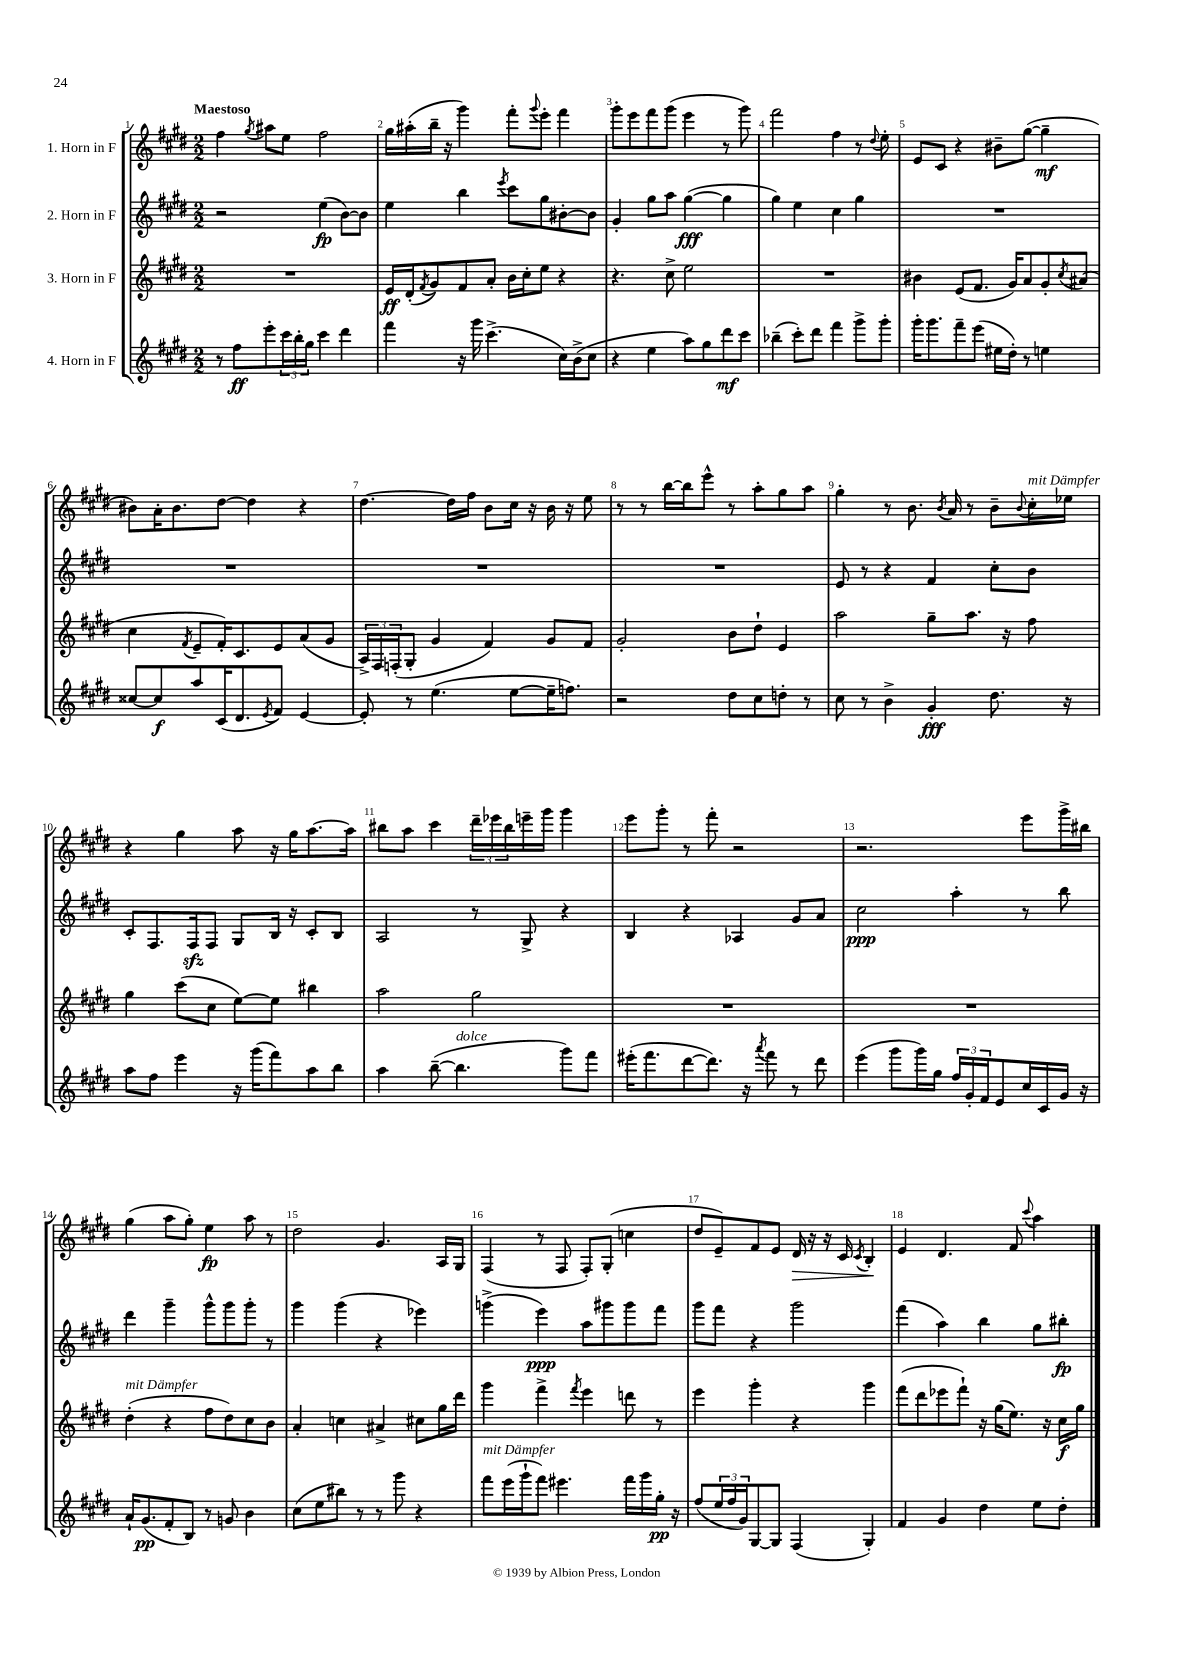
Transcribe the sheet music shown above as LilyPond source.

<<
\new StaffGroup <<
\new Staff = "s0" \with { instrumentName = "1. Horn in F" } {
    \clef treble \key e \major \numericTimeSignature \time 2/2 \tempo "Maestoso"
    fis''4 \acciaccatura { gis''8 } ais''8 e''8 fis''2 |
    gis''16 ais''16-.( b''16-- r16 gis'''4) fis'''8-. \appoggiatura { gis'''8 } e'''8-. fis'''4 |
    gis'''8-. e'''8 fis'''8 gis'''8( e'''4 r8 gis'''8) |
    fis'''2 fis''4 r8 \appoggiatura { dis''8 } e''8-. |
    e'8 cis'8 r4 bis'8-- gis''8~( gis''4--\mf |
    bis'8) a'16-. bis'8. dis''8~ dis''4 r4 |
    dis''4.~ dis''16 fis''16 b'8 cis''16 r16 b'16 r16 e''8 |
    r8 r8 b''16~ b''16 e'''8-^ r8 a''8-. gis''8 a''8 |
    gis''4-. r8 b'8. \acciaccatura { b'8 } a'16 r8 b'8-- \appoggiatura { b'8 } cis''16-.^\markup { \italic "mit Dämpfer" } ees''16 |
    r4 gis''4 a''8 r16 gis''16 a''8.~ a''16 |
    bis''8 a''8 cis'''4 \tuplet 3/2 { dis'''16-- ees'''16 bis''16 } e'''16-- gis'''16 gis'''4 |
    e'''8 gis'''8-. r8 fis'''8-. r2 |
    r2. e'''8 gis'''16-> bis''16 |
    gis''4( a''8 gis''8-.) e''4\fp a''8 r8 |
    dis''2 gis'4. a16 gis16 |
    fis4( r8 fis8 fis8-.) gis8-.( c''4 |
    dis''8 e'8--) fis'8 e'8 dis'16\> r16 r16 cis'16 \acciaccatura { cis'8 } b4-.\! |
    e'4 dis'4. fis'8 \appoggiatura { cis'''8 } a''4 \bar "|." |
}
\new Staff = "s1" \with { instrumentName = "2. Horn in F" } {
    \clef treble \key e \major \numericTimeSignature \time 2/2
    r2 e''4\fp( b'8~) b'8 |
    e''4 b''4 \acciaccatura { e'''8 } cis'''8 gis''8 bis'8~-. bis'8 |
    gis'4-. gis''8 a''8 gis''4~\fff( gis''4 |
    gis''4) e''4 cis''4 gis''4 |
    R1 |
    R1 |
    R1 |
    R1 |
    e'8 r8 r4 fis'4 cis''8-. b'8 |
    cis'8-. fis8. fis16\sfz fis8 gis8 b16 r16 cis'8-. b8 |
    a2 r8 gis8-> r4 |
    b4 r4 aes4 gis'8 a'8 |
    cis''2\ppp a''4-. r8 b''8 |
    dis'''4 gis'''4-- gis'''8-^ gis'''8 gis'''8-. r8 |
    gis'''4 gis'''4( r4 ees'''4) |
    g'''4->( e'''4\ppp) a''8 gis'''8 gis'''8 fis'''8 |
    gis'''8 fis'''8 r4 gis'''2 |
    fis'''4( a''4) b''4 gis''8 bis''8-.\fp \bar "|." |
}
\new Staff = "s2" \with { instrumentName = "3. Horn in F" } {
    \clef treble \key e \major \numericTimeSignature \time 2/2
    R1 |
    e'16\ff dis'16-.( \acciaccatura { fis'8 } gis'8) fis'8 a'8-. b'16 cis''16-. e''8 r4 |
    r4. cis''8-> e''2 |
    R1 |
    bis'4 e'8( fis'8. gis'16) a'8 gis'8-. \acciaccatura { cis''8 } ais'8( |
    cis''4 \acciaccatura { fis'8 } e'8-- fis'16-.) cis'8. e'8 a'8( gis'8 |
    \tuplet 3/2 { a16->) fis16 f16-.( } gis8-. gis'4 fis'4) gis'8 fis'8 |
    gis'2-. b'8 dis''8-! e'4 |
    a''2 gis''8-- a''8. r16 fis''8 |
    gis''4 cis'''8( cis''8 e''8~) e''8 bis''4 |
    a''2 gis''2 |
    R1 |
    R1 |
    dis''4-.^\markup { \italic "mit Dämpfer" }( r4 fis''8 dis''8) cis''8 b'8 |
    a'4-. c''4 ais'4-> cis''8 gis''16 dis'''16 |
    gis'''4 fis'''4-> \acciaccatura { fis'''8 } e'''4 d'''8 r8 |
    e'''4 gis'''4-. r4 gis'''4 |
    fis'''8( dis'''8 ees'''8 fis'''8-!) r16 gis''16( e''8.) r16 cis''16\f gis''16 \bar "|." |
}
\new Staff = "s3" \with { instrumentName = "4. Horn in F" } {
    \clef treble \key e \major \numericTimeSignature \time 2/2
    r8 fis''8\ff e'''8-. \tuplet 3/2 { cis'''16 b''16-. gis''16 } cis'''4 dis'''4 |
    fis'''4 r16 gis'''16 cis'''4.->( cis''16) b'16->( cis''8 |
    r4 e''4 a''8) gis''8 dis'''8\mf cis'''8 |
    bes''4--( cis'''8-.) dis'''8 fis'''4 gis'''8-> gis'''8-. |
    gis'''16-. gis'''8. fis'''8-- e'''8( eis''16 dis''16-.) r8 e''4 |
    cisis''8~ cisis''8\f a''8 cis'16( dis'8. \acciaccatura { e'8 } fis'8) e'4~ |
    e'8-. r8 e''4.( e''8~ e''16-- f''8.) |
    r2 dis''8 cis''8 d''8-. r8 |
    cis''8 r8 b'4-> gis'4-.\fff dis''8. r16 |
    a''8 fis''8 e'''4 r16 gis'''16( fis'''8) a''8 b''8 |
    a''4 b''8~--( b''4.^\markup { \italic "dolce" } gis'''8) fis'''8 |
    eis'''16-.( fis'''8. dis'''8~ dis'''8.) r16 \acciaccatura { a'''8 } fis'''8 r8 dis'''8 |
    e'''4( gis'''8 gis'''16) gis''16 \tuplet 3/2 { fis''16 gis'16-. fis'16 } e'8 cis''16 cis'16 gis'16 r16 |
    a'16-! gis'8.\pp( fis'8-. b8) r8 g'8 b'4 |
    cis''8( e''8 bis''8) r8 r8 gis'''8 r4 |
    fis'''8^\markup { \italic "mit Dämpfer" } e'''16( gis'''16-! fis'''8) eis'''4. fis'''16 gis'''16 gis''16-.\pp r16 |
    fis''8( \tuplet 3/2 { e''16 fis''16 gis'16) } gis8~ gis8 fis4( gis4-.) |
    fis'4 gis'4 dis''4 e''8 dis''8-. \bar "|." |
}
>>
>>
\layout { \context { \Score \override BarNumber.break-visibility = ##(#f #t #t) barNumberVisibility = #all-bar-numbers-visible } }
